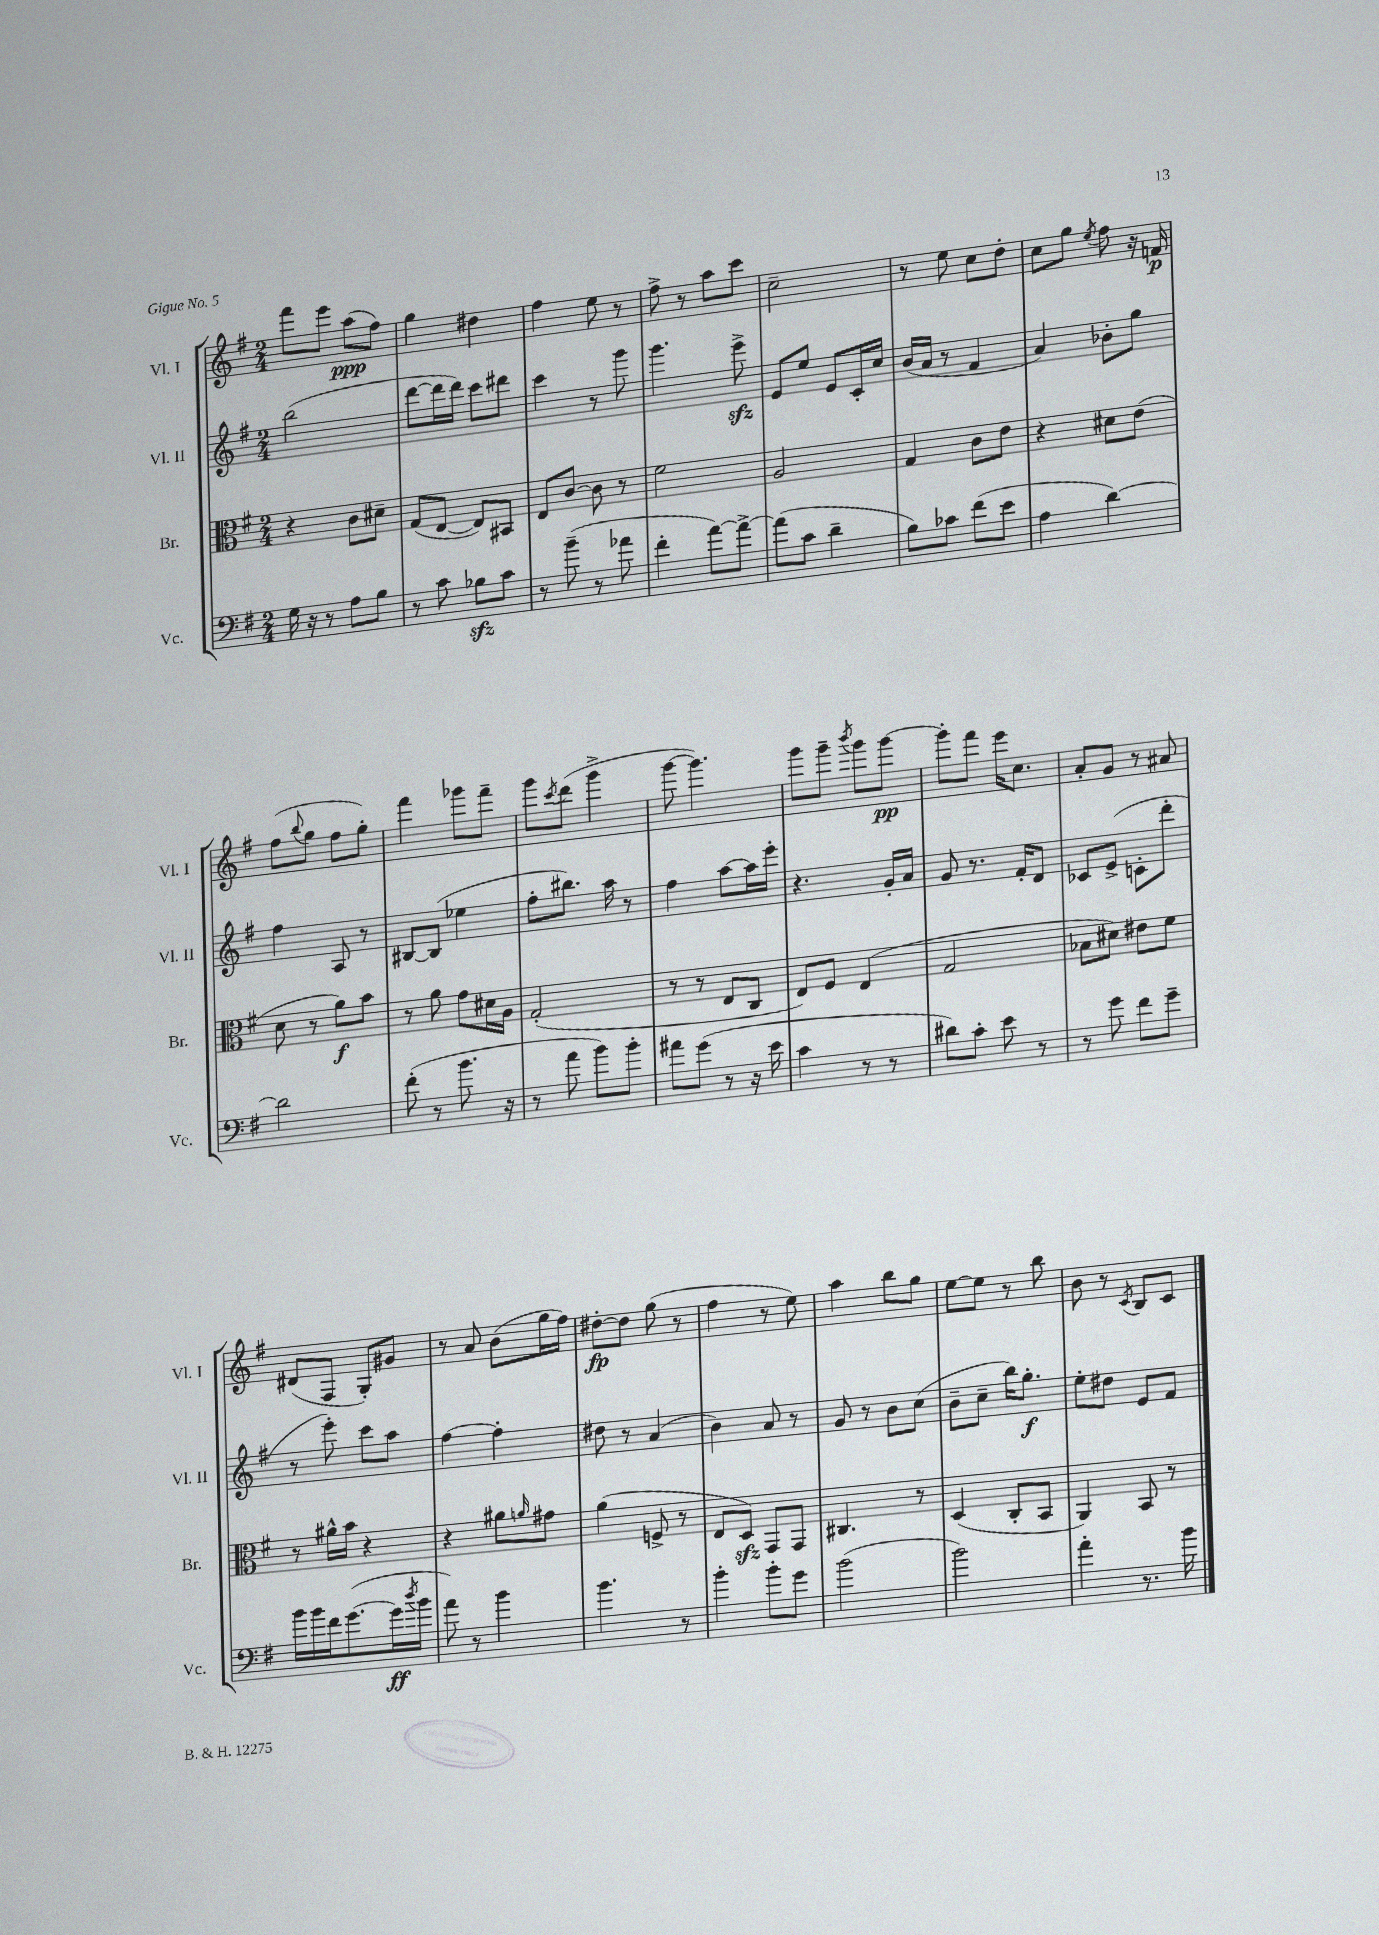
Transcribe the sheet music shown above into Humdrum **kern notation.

**kern	**kern	**kern	**kern
*staff4	*staff3	*staff2	*staff1
*clefF4	*clefC3	*clefG2	*clefG2
*k[f#]	*k[f#]	*k[f#]	*k[f#]
*M2/4	*M2/4	*M2/4	*M2/4
16G\	4r	(2bb\	8fff#\L
16r	.	.	.
8r	.	.	8eee\J
8A\L	8c\L	.	(8aa\L
8B\J	8d#~\J	.	8ff#\J)
=	=	=	=
8r	(8G/L	[8ddd\L	4gg\
8c\	[8E/J	16ddd\]L	.
.	.	16ddd\JJ)	.
8B-\L	8E/]L)	8ccc\L	4dd#\
8c\J	8BB#/J	8ddd#\J	.
=	=	=	=
8r	8E/L	4ccc\	4ff#\
(8b~\	[8c/J	.	.
8r	8c\]	8r	8ee\
8a-\	8r	8ggg\	8r
=	=	=	=
4f#'\	2f#\	4.ggg\	8ff#^\
.	.	.	8r
[8a\L)	.	.	8aa\L
8a^\_J	.	8eee^\	8ccc\J
=	=	=	=
(8a\]L	2A/	8e/L	2cc~\
8c\J	.	8ee/J	.
4d~\	.	8e/L	.
.	.	16c'/L	.
.	.	16cc/JJ	.
=	=	=	=
8B\L)	4G/	(16b/LL	8r
.	.	16a/JJ	.
8c-\J	.	8r	8ee\
(8f#\L	8c\L	4f#/	8cc\L
8e\J	8e\J	.	8dd'\J
=	=	=	=
4A\	4r	4a/)	8cc\L
.	.	.	8gg\J
.	.	.	8qee/
[4d\)	8d#\L	8b-'\L	8ff#\
.	(8e\J	8gg\J	16r
.	.	.	16f/
=	=	=	=
2d\]	8d\	4ff#\	(8ff#\L
.	.	.	8qqbb/
.	8r	.	8gg\J
.	8a\L)	8A/	8ff#\L
.	8b\J	8r	8gg'\J)
=	=	=	=
(8f#'\	8r	[8B#/L	4fff#\
8r	8a\	(8B#/]J	.
8.b\	8g\L	4ee-\	8ggg-\L
.	16d#\L	.	8fff#~\J
16r	16A\JJ	.	.
=	=	=	=
8r	(2G'/	8ff#'\L	8ggg\L
.	.	.	8qccc/
8a\	.	8.bb#\J)	(8ddd\J
8b\L)	.	.	4ggg^\
.	.	16aa\	.
8b'\J	.	8r	.
=	=	=	=
8a#\L	8r	4ff#\	[8ggg\
(8g\J	8r	.	4.ggg\])
8r	8E/L	[8aa\L	.
16r	8C/J	16aa\]L	.
16e\	.	16eee'\JJ	.
=	=	=	=
4c\	8E/L)	4.r	8ggg\L
.	8F#/J	.	8ggg~\J
.	.	.	8qbbb/
8r	(4E/	.	8ggg\L
8r	.	16g'/LL	[8ggg\J
.	.	16a/JJ	.
=	=	=	=
8d#\L)	2G/	8g/	8ggg'\]L
8c'\J	.	8.r	8fff#\J
8e\	.	.	16eee\LK
.	.	16f#'/LK	8.cc\J
8r	.	8d/J	.
=	=	=	=
8r	8B-\L	8c-/L	8a'/L
8g\	8d#\J)	(8e^/J	8g/J
8f#\L	8e#\L	8c'\L	8r
8g~\J	8f#\J	8ddd'\J	8a#/
=	=	=	=
16b\LL	8r	8r	(8d#/L
16b\	.	.	.
16f#\J	16a#^^\LL	8eee'\)	8F#/J
([8.g\	16b\JJ	.	.
.	4r	8ccc\L	8G'/L)
16g\]L	.	8aa\J	8g#/J
8qdd/	.	.	.
16b\JJ	.	.	.
=	=	=	=
8a\)	4r	[4ff#\	8r
8r	.	.	8a/
4b\	8a#\L	4ff#'\]	(8b\L
.	16qqa/	.	.
.	8g#\J	.	16gg\L
.	.	.	16ff#\JJ)
=	=	=	=
4.b\	(4a\	8dd#\	[8dd#'\L
.	.	8r	8dd#\]J
.	8F^/	(4a/	(8gg\
8r	8r	.	8r
=	=	=	=
4b'\	8E/L	4b\)	4ff#\
.	8D/J)	.	.
8b'\L	8GG/L	8a/	8r
8g\J	8GG/J	8r	8ee\)
=	=	=	=
(2b\	4.C#/	8g/	4aa\
.	.	8r	.
.	.	8b\L	8bb\L
.	8r	(8cc\J	8gg\J
=	=	=	=
2b\)	(4D/	8b~\L	[8ee\L
.	.	8cc~\J	8ee\]J
.	8C'/L	16bb\LK)	8r
.	.	8.gg'\J	.
.	8BB/J	.	8bb\
=	=	=	=
4a'\	4AA/)	8ee'\L	8b\
.	.	8dd#\J	8r
.	.	.	8qc/
8.r	8BB/	8e/L	8B/L
.	8r	8f#/J	8c/J
16b\	.	.	.
==	==	==	==
*-	*-	*-	*-
